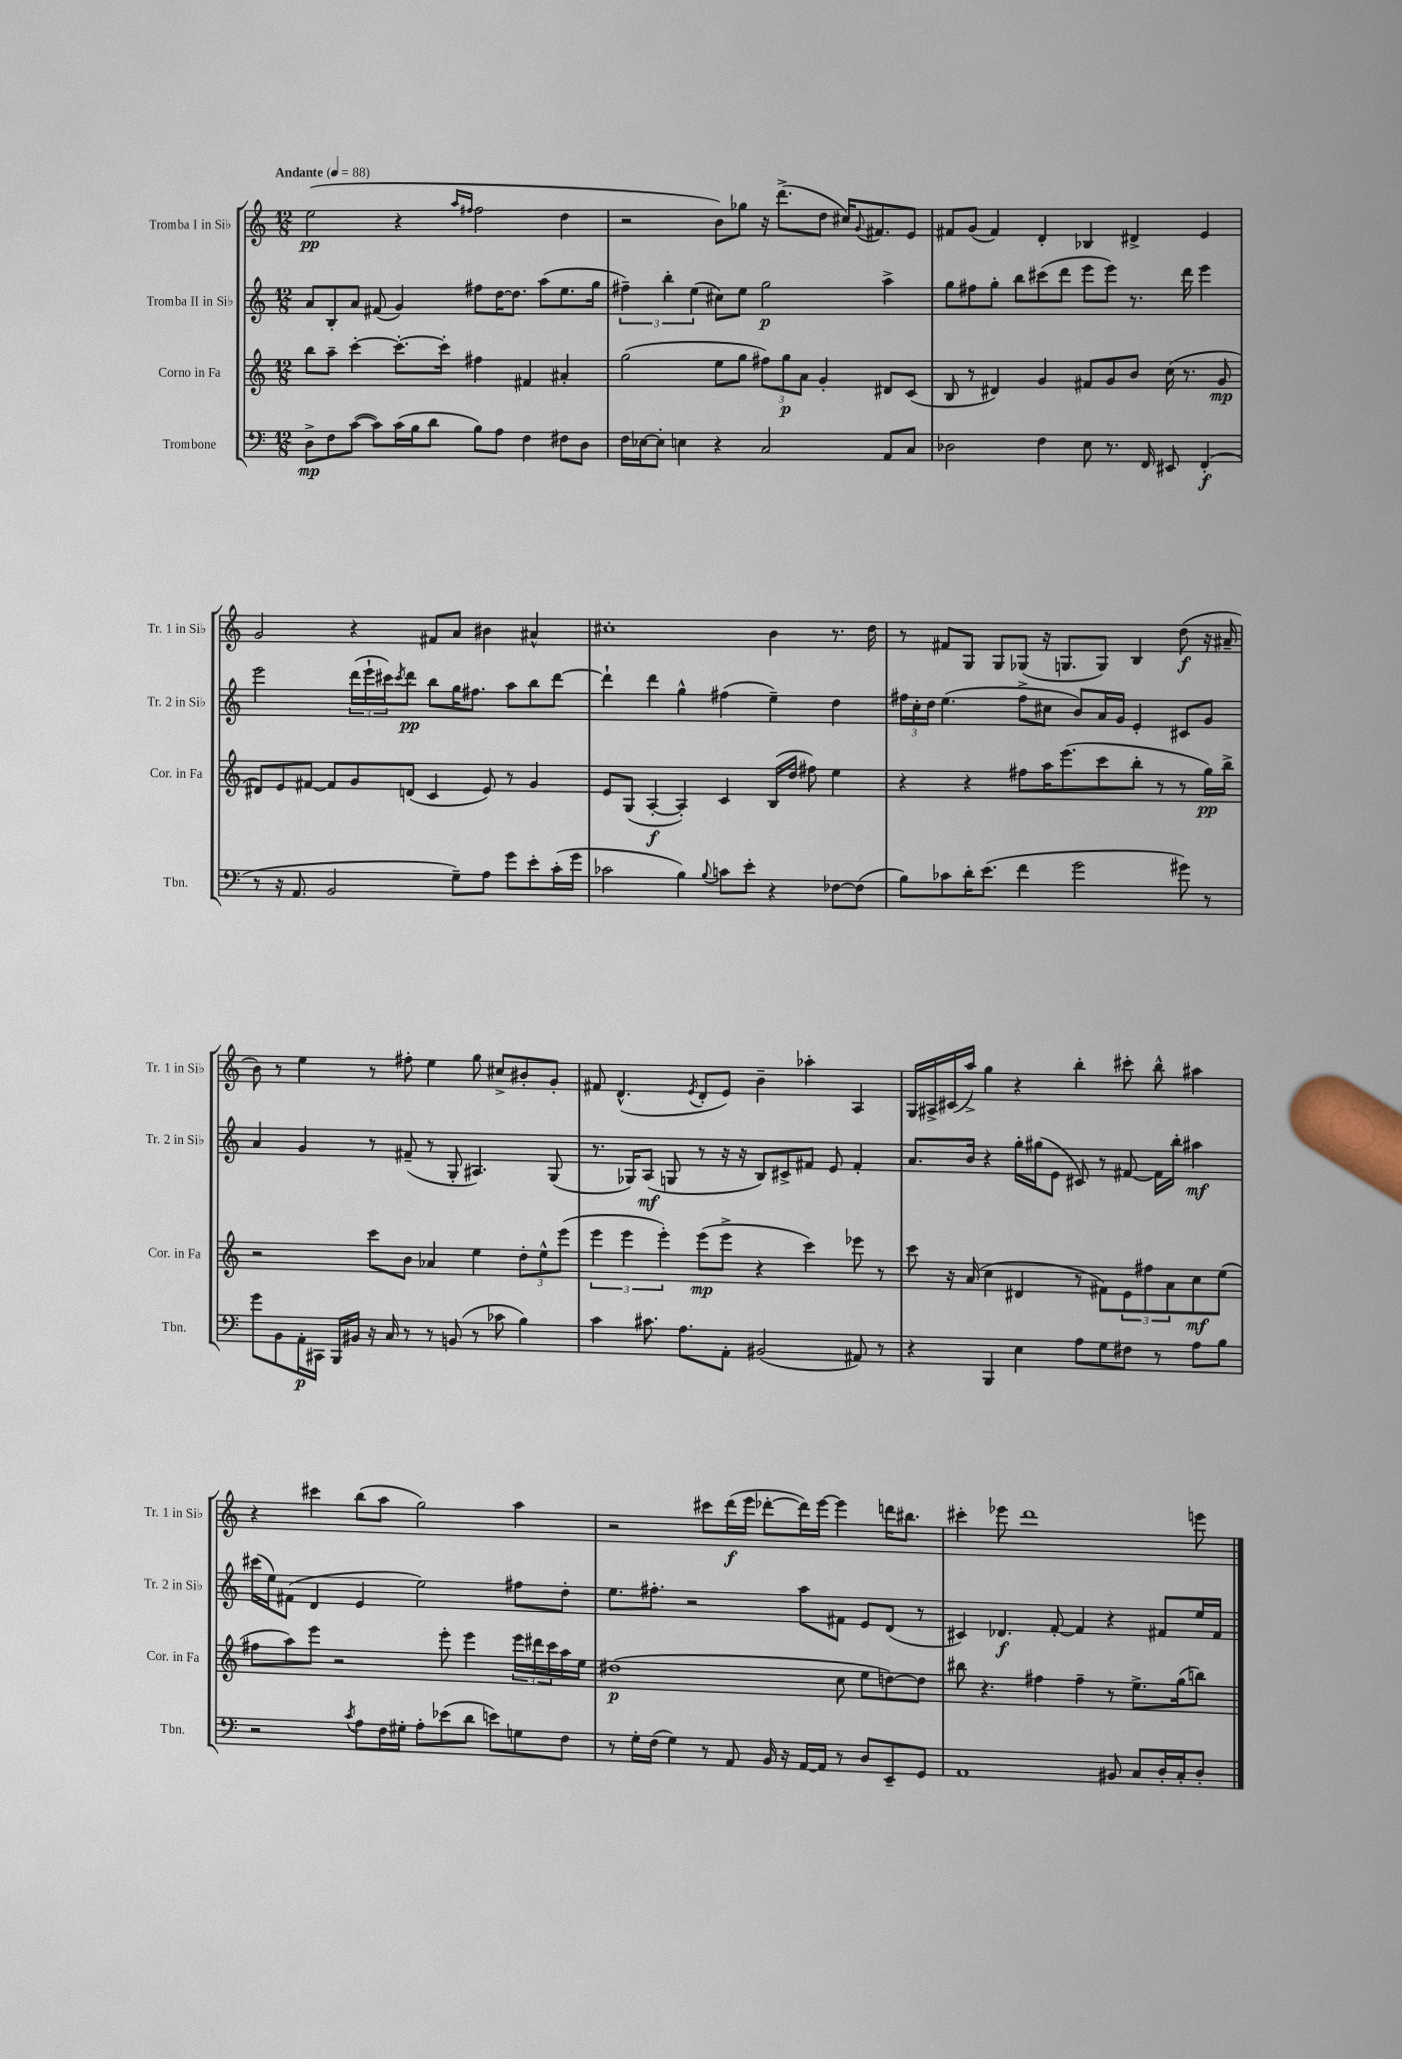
<<
\new StaffGroup <<
\new Staff = "s0" \with { instrumentName = "Tromba I in Sib" shortInstrumentName = "Tr. 1 in Sib" } {
    \clef treble \key c \major \numericTimeSignature \time 12/8 \tempo "Andante" 4 = 88
    e''2\pp( r4 \grace { a''16 fis''16 } fis''2 d''4 |
    r2 b'8) ges''8 r16 d'''8.->( d''8 cis''16) \appoggiatura { g'8 } fis'8. e'8 |
    fis'8 g'8( fis'4) d'4-. bes4 dis'4-> e'4 |
    g'2 r4 fis'8 a'8 bis'4 ais'4-^ |
    cis''1-. b'4 r8. d''16 |
    r8 fis'8 g8 g8 ges8( r16 g8. g8) b4 d''8\f( r16 ais'16-- |
    b'8) r8 e''4 r8 fis''8-. e''4 g''8 cis''8-> bis'8-. g'8-. |
    fis'8 d'4.-^( \acciaccatura { e'8 } d'8-. e'8) b'4-- aes''4-. a4 |
    g16 ais16-> cis'16( a''16->) g''4 r4 b''4-. cis'''8-. b''8-^ ais''4 |
    r4 cis'''4 b''8( a''8 g''2) a''4 |
    r2 cis'''8 d'''16\f( e'''16 des'''8~-. des'''16) e'''16~ e'''4 d'''16 bis''8. |
    cis'''4-. ees'''8 d'''1 e'''8 \bar "|." |
}
\new Staff = "s1" \with { instrumentName = "Tromba II in Sib" shortInstrumentName = "Tr. 2 in Sib" } {
    \clef treble \key c \major \numericTimeSignature \time 12/8
    a'8 b8-. a'8 fis'8( g'4) fis''8 d''16~ d''8. a''8( e''8. g''16 |
    \tuplet 3/2 { fis''4--) b''4-. e''4( } cis''8) e''8 g''2\p a''4-> |
    g''8 fis''8 g''8-. b''8 cis'''8( d'''8 e'''8 e'''8) r8. d'''16 e'''4 |
    e'''2 \tuplet 3/2 { d'''16( e'''16-! cis'''16) } \acciaccatura { cis'''8 } d'''8\pp b''8 g''16 fis''8. a''8 b''8 d'''8~ |
    d'''4-! d'''4 g''4-^ fis''4( e''4--) d''4 |
    \tuplet 3/2 { fis''16 c''16-. d''16 } e''4.( fis''8-> cis''8 b'8) a'16 g'16 e'4-. cis'8 g'8 |
    a'4 g'4 r8 fis'8--( r8 g8-. ais4.) g8( |
    r8. ges16) a8\mf( g8 r8 r16 r16 b8) cis'8-> fis'8 e'8 fis'4-. |
    a'8. b'16 r4 g''16-. gis''16( e'8 cis'8) r8 fis'8~ fis'16 b''16-. ais''4\mf |
    cis'''16( e''16) fis'8( d'4 e'4 e''2) fis''8 d''8-. |
    e''8. fis''8.-. r2 a''8 fis'8 e'8 d'8( r8 |
    cis'4) des'4.\f f'8~-. f'4 r4 fis'8 e''16 fis'16 \bar "|." |
}
\new Staff = "s2" \with { instrumentName = "Corno in Fa" shortInstrumentName = "Cor. in Fa" } {
    \clef treble \key c \major \numericTimeSignature \time 12/8
    b''8 a''8-- c'''4~-. c'''8.~-. c'''16-. fis''4 fis'4 ais'4-. |
    g''2( e''8 g''8 \tuplet 3/2 { fis''8) g''8\p a'8 } g'4-. dis'8 c'8( |
    b8 r8 dis'4) g'4 fis'8 g'8 b'8 c''16( r8. g'8\mp |
    dis'8) e'8 fis'8~ fis'8 g'8 d'8( c'4 e'8) r8 g'4 |
    e'8 g8( a4~-.\f a4-.) c'4 b16( d''16 fis''8) e''4 |
    r4 r4 fis''8 a''16 e'''8.( c'''8 b''8-. r8 r8 g''16\pp) b''16-> |
    r2 c'''8 b'8 aes'4 e''4 \tuplet 3/2 { d''8-. e''8-^ e'''8( } |
    \tuplet 3/2 { e'''4 e'''4 e'''4-.) } e'''8\mp( e'''8-> r4 c'''4) ees'''8 r8 |
    c'''8 r16 a'16( c''4 dis'4 r8 fis'8) \tuplet 3/2 { e'8 fis''8 a'8 } c''8\mf e''8( |
    fis''8 a''8) e'''8 r2 e'''8-. e'''4 \tuplet 3/2 { e'''16 dis'''16 c'''16 } a''16 e''16 |
    dis''1\p( c''8 e''8 d''8~) d''8 |
    bis''8 r4. fis''4 fis''4-- r8 e''8.-> g''16( b''8) \bar "|." |
}
\new Staff = "s3" \with { instrumentName = "Trombone" shortInstrumentName = "Tbn." } {
    \clef bass \key c \major \numericTimeSignature \time 12/8
    d8->\mp f8 c'8~( c'8) c'16( b16 d'8 b8) a8 f4 fis8 d8 |
    f16 ees16~ ees8-. e4 r4 c2 a,8 c8 |
    des2 f4 e8 r8. f,16 eis,8 f,4-.\f( |
    r8 r16 a,8. b,2 g8--) a8 g'8 e'8-. c'16-.( g'16 |
    ces'2 b4) \appoggiatura { b8 } c'8 e'8-. r4 fes8~ fes8( |
    b8) ces'8 d'16-. e'8.( f'4 g'2 gis'8) r8 |
    g'8 b,8 a,16-.\p cis,16 b,,16 bis,16 r16 c16 r8 r8 b,8( r8 ces'8 b4) |
    c'4 cis'8. a8. a,8-. bis,2( ais,8) r8 |
    r4 b,,4 e4 a8 g8 fis8 r8 a8 b8 |
    r2 \acciaccatura { c'8 } a8 f16 gis16-. a8-. ees'8( d'8 e'8) g8 f8 |
    r8 g16-. f16( g4) r8 a,8 b,16 r16 a,16~ a,16 r8 d8 e,8-- g,8 |
    a,1 bis,8 c8 d16-. c16-. d8-. \bar "|." |
}
>>
>>
\layout { \context { \Score \remove "Bar_number_engraver" } }
